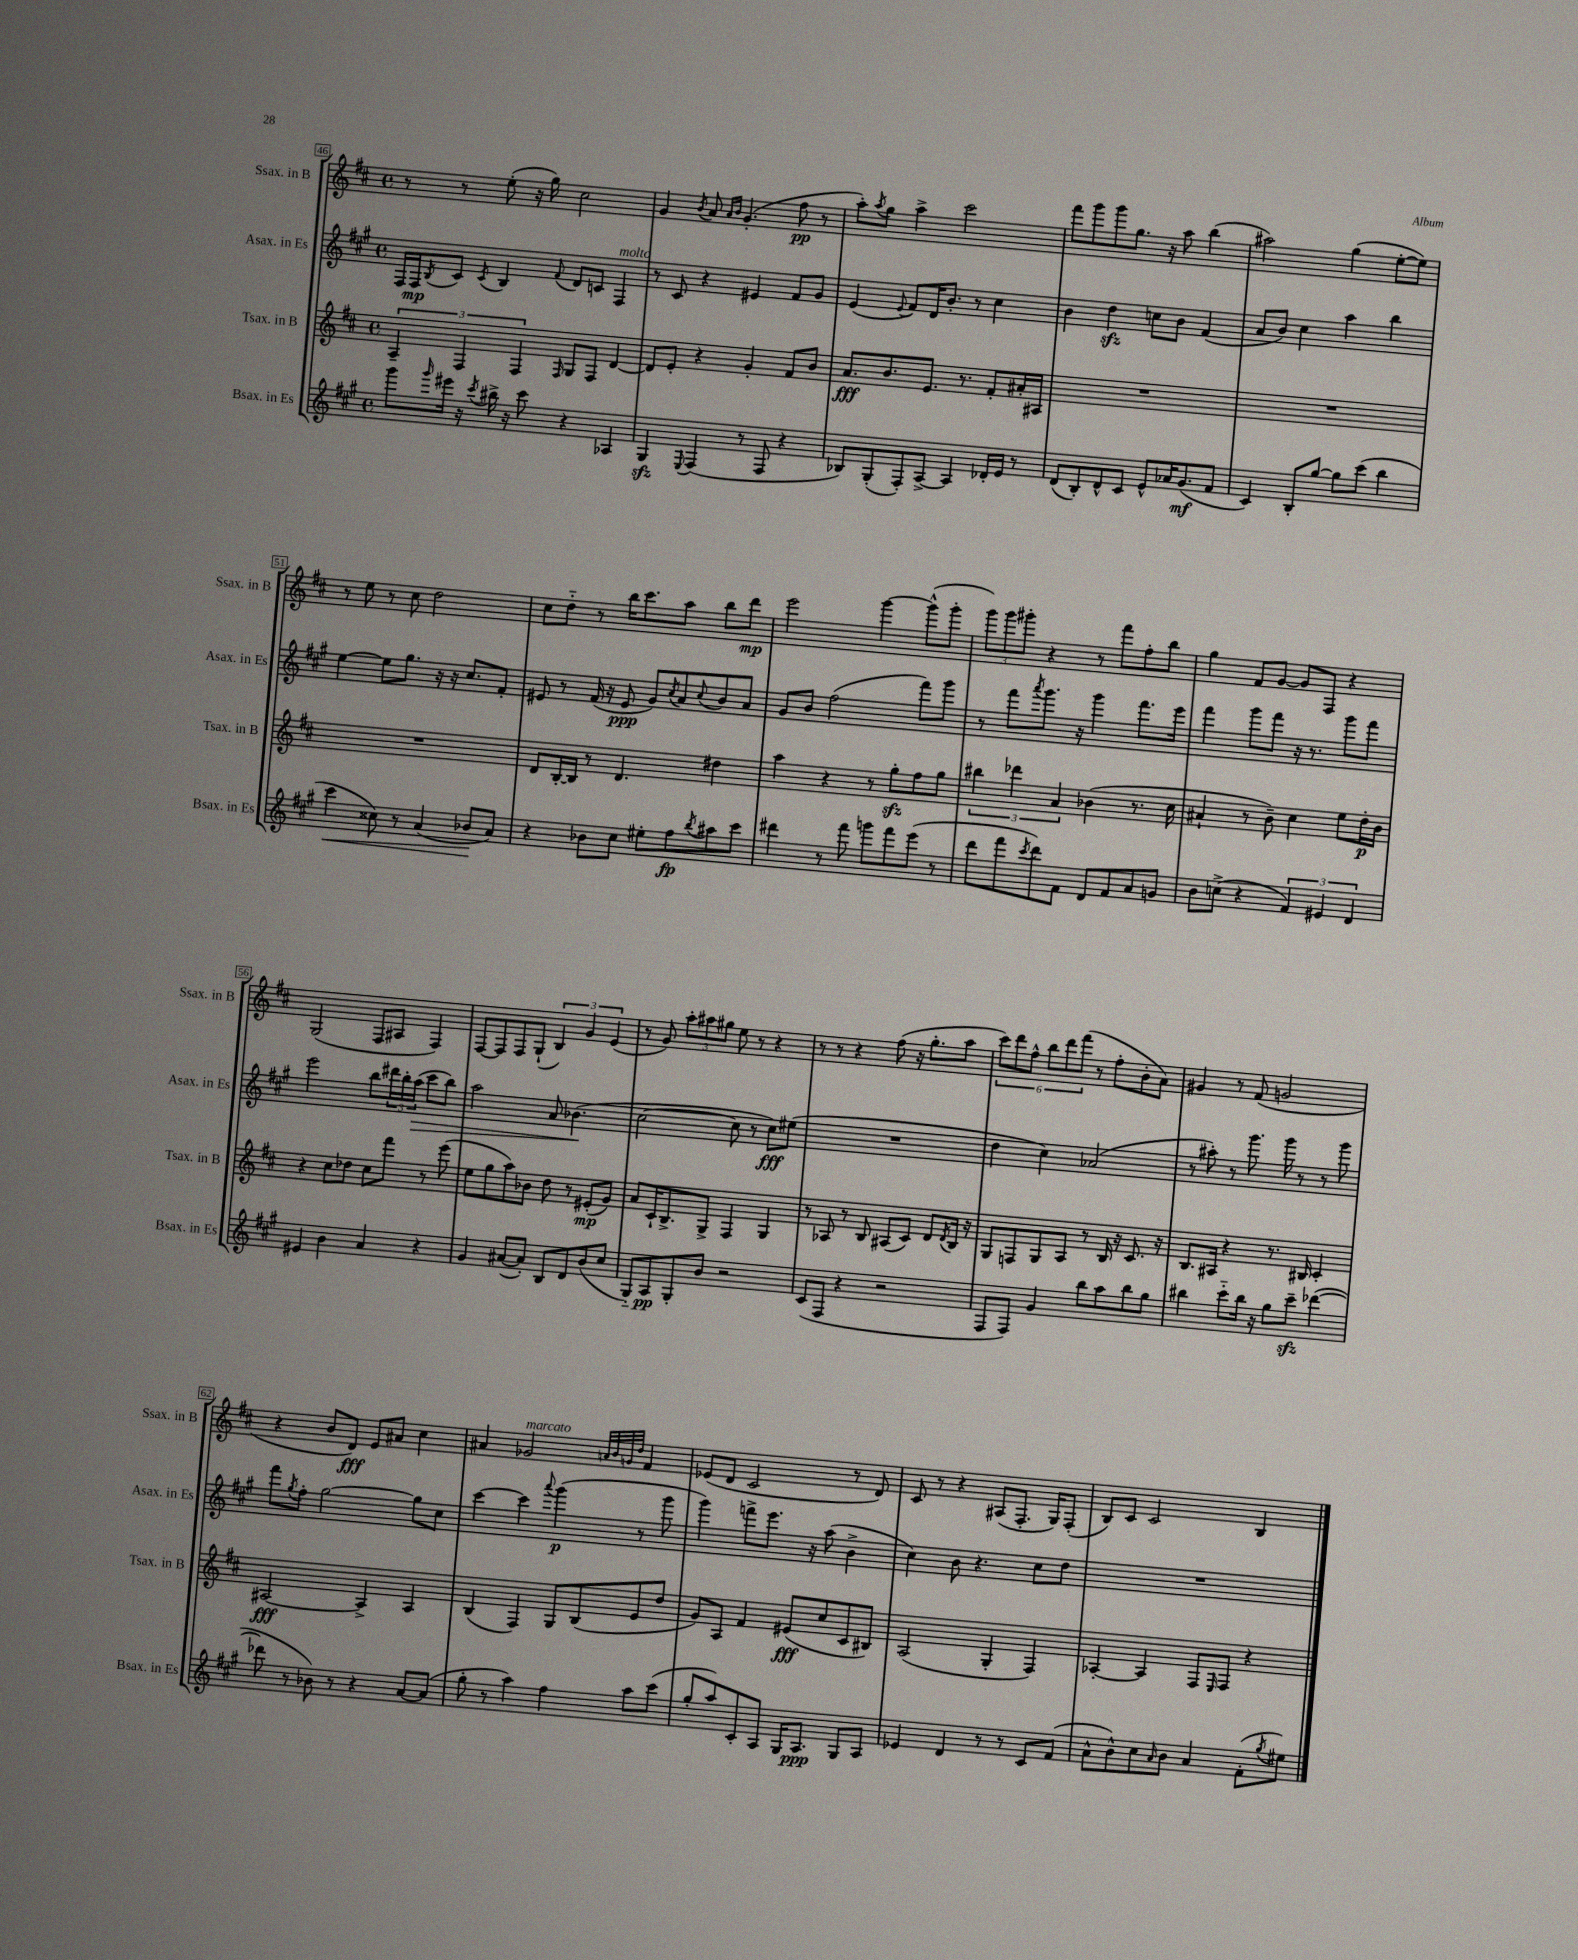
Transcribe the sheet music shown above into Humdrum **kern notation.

**kern	**dynam	**kern	**dynam	**kern	**dynam	**kern	**dynam
*part4	*part4	*part3	*part3	*part2	*part2	*part1	*part1
*staff4	*staff4	*staff3	*staff3	*staff2	*staff2	*staff1	*staff1
*I"Bsax. in Es	*	*I"Tsax. in B	*	*I"Asax. in Es	*	*I"Ssax. in B	*
*I'Bsax. in Es	*	*I'Tsax. in B	*	*I'Asax. in Es	*	*I'Ssax. in B	*
*clefG2	*	*clefG2	*	*clefG2	*	*clefG2	*
*k[f#c#g#]	*	*k[f#c#]	*	*k[f#c#g#]	*	*k[f#c#]	*
*M4/4	*	*M4/4	*	*M4/4	*	*M4/4	*
*met(c)	*	*met(c)	*	*met(c)	*	*met(c)	*
=46	=46	=46	=46	=46	=46	=46	=46
8ggg#\L	.	6A~/	.	16F#/LL	.	8r	.
.	.	.	.	16F#/J	mp	.	.
16qqggg#/	.	.	.	8qB/	.	.	.
16eee#X\Jk	.	.	.	8c#/J	.	8r	.
.	.	6F#/	.	.	.	.	.
16r	.	.	.	.	.	.	.
8qccc#/	.	.	.	8qc#/	.	.	.
16bb#X^\	.	.	.	4B/	.	(8ee'\	.
16r	.	.	.	.	.	.	.
.	.	6F#/	.	.	.	.	.
8ccc#\	.	.	.	.	.	16r	.
.	.	.	.	.	.	16gg\)	.
.	.	16qqF#/	.	8qqf#/	.	.	.
4r	.	8G/L	.	8d/L	.	2cc#\	.
.	.	8F#/J	.	8cn/J	.	.	.
!	!	!	!	!LO:TX:a:i:t=molto	!	!	!
4A-X/	.	[4d/	.	4F#/	.	.	.
=47	=47	=47	=47	=47	=47	=47	=47
4G#zz/	.	8d/L]	.	8r	.	4g/	.
.	.	8e'/J	.	8c#/	.	.	.
8qqE/	.	.	.	.	.	8qb/	.
(4F#/	.	4r	.	4r	.	8a/	.
.	.	.	.	.	.	16qqa/LL	.
.	.	.	.	.	.	16qqb/JJ	.
.	.	.	.	.	.	(4.g'/	.
8r	.	4g'/	.	4e#X/	.	.	.
8F#/	.	.	.	.	.	.	.
4r	.	8f#/L	.	8f#/L	.	8ff#\	pp
.	.	8b/J	.	8g#/J	.	8r	.
=48	=48	=48	=48	=48	=48	=48	=48
8B-X/L)	.	8.a/L	fff	(4e/	.	8aa'\L)	.
.	.	.	.	.	.	8qaa/	.
(8G#'/	.	.	.	.	.	8gg\J	.
.	.	8.b/	.	.	.	.	.
.	.	.	.	8qqe/	.	.	.
8F#'/)	.	.	.	8f#/L)	.	4aa^\	.
[8A^/J	.	8.e/J	.	16d/K	.	.	.
.	.	.	.	8.b'/J	.	.	.
4A/]	.	.	.	.	.	2ccc#\	.
.	.	8.r	.	.	.	.	.
.	.	.	.	8r	.	.	.
16d-X'/LL	.	8f#'/L	.	4cc#\	.	.	.
16e/JJ	.	.	.	.	.	.	.
8r	.	16a#X'/L	.	.	.	.	.
.	.	16A#X/JJ	.	.	.	.	.
=49	=49	=49	=49	=49	=49	=49	=49
(8d/L	.	1r	.	4b\	.	8fff#\L	.
8B'/)	.	.	.	.	.	8ggg\	.
8d^^/	.	.	.	4ddzz\	.	8ggg\	.
8c#/J	.	.	.	.	.	8.gg\J	.
8e^^/L	.	.	.	8ccn\L	.	.	.
.	.	.	.	.	.	16r	.
16a-X/K	.	.	.	8b\J	.	8aa\	.
(8.g#/	mf	.	.	.	.	.	.
.	.	.	.	(4f#/	.	(4bb\	.
8f#/J	.	.	.	.	.	.	.
=50	=50	=50	=50	=50	=50	=50	=50
4c#/)	.	1r	.	8a/L	.	2aa#X\)	.
.	.	.	.	8b/J)	.	.	.
8B'/L	.	.	.	4cc#\	.	.	.
[8gg#/J	.	.	.	.	.	.	.
8gg#\L]	.	.	.	4aa\	.	(4gg\	.
(8ccc#\J	.	.	.	.	.	.	.
4bb\	.	.	.	4bb\	.	[8ee'\L	.
.	.	.	.	.	.	8ee\J])	.
!!LO:LB:g=z
=51	=51	=51	=51	=51	=51	=51	=51
!	!LO:HP:b	!	!	!	!	!	!
4ccc#\	<	1r	.	[4ee\	.	8r	.
.	.	.	.	.	.	8ee\	.
8cc##X\)	.	.	.	8ee\L]	.	8r	.
8r	.	.	.	8.gg#\J	.	8cc#\	.
(4a/	.	.	.	.	.	2dd\	.
.	.	.	.	16r	.	.	.
.	.	.	.	16r	.	.	.
.	.	.	.	8.cc#/L	.	.	.
8b-X/L	.	.	.	.	.	.	.
8a/J)	[	.	.	8f#'/J	.	.	.
=52	=52	=52	=52	=52	=52	=52	=52
4r	.	8d/L	.	8e#X/	.	8cc#\L	.
.	.	[16B'/L	.	8r	.	8dd\J	.
.	.	16B/JJ]	.	.	.	.	.
8b-X\L	.	8r	.	(16f#/	.	8r	.
.	.	.	.	16r	.	.	.
8cc#\J	.	4.d/	.	8e#/	ppp	16bb\KL	.
.	.	.	.	.	.	8.ccc#\	.
8ee#X'\L	.	.	.	8g#/L)	.	.	.
.	.	.	.	8qcc#/	.	.	.
8ff#\	fp	.	.	8a/	.	8aa\J	.
8qbb/	.	.	.	8qqcc#/	.	.	.
8aa#X\	.	4dd#X\	.	8b/	.	8bb\L	.
8ccc#\J	.	.	.	8a/J	.	8ddd\J	mp
=53	=53	=53	=53	=53	=53	=53	=53
4ddd#X\	.	4aa\	.	8g#/L	.	2eee\	.
.	.	.	.	8b/J	.	.	.
8r	.	4r	.	(2ff#\	.	.	.
8fff#\	.	.	.	.	.	.	.
8gggn\L	.	8r	.	.	.	[4ggg\	.
8fff#\	.	8ggzz'\L	.	.	.	.	.
(8eee\J	.	8ff#\	.	8fff#\L)	.	(8ggg^^\L]	.
8r	.	8gg\J	.	8ggg#\J	.	8ggg'\J	.
=54	=54	=54	=54	=54	=54	=54	=54
8ddd\L	.	6bb#X\	.	8r	.	12ggg\L)	.
.	.	.	.	.	.	12ggg\	.
8fff#\	.	.	.	8fff#\L	.	.	.
.	.	6ddd-X\	.	.	.	12ggg#X'\J	.
8qccc#/	.	.	.	8qaaa/	.	.	.
8ddd\)	.	.	.	8.ggg#\J	.	4r	.
.	.	6a/	.	.	.	.	.
8f#\J	.	.	.	.	.	.	.
.	.	.	.	16r	.	.	.
8d/L	.	(4b-X\	.	4ggg#\	.	8r	.
8f#/	.	.	.	.	.	8fff#\L	.
8a/	.	8.r	.	8.fff#\L	.	8ff#'\	.
8gn/J	.	.	.	.	.	8bb\J	.
.	.	16cc#\	.	16eee\Jk	.	.	.
=55	=55	=55	=55	=55	=55	=55	=55
8b\L	.	4a#X`/	.	4fff#\	.	4gg\	.
(8ccn^\J	.	.	.	.	.	.	.
4r	.	8r	.	8ggg#\L	.	8f#/L	.
.	.	8b~\)	.	8fff#\J	.	[8g/J	.
6f#/)	.	4cc#\	.	16r	.	8g/L]	.
.	.	.	.	8.r	.	.	.
.	.	.	.	.	.	8F#/J	.
6e#X/	.	.	.	.	.	.	.
.	.	8ee\L	.	8ggg#\L	.	4r	.
6d/	.	.	.	.	.	.	.
.	.	16dd'\L	p	8fff#\J	.	.	.
.	.	16b\JJ	.	.	.	.	.
!!LO:LB:g=z
=56	=56	=56	=56	=56	=56	=56	=56
4e#X/	.	4r	.	2eee\	.	(2G/	.
4b\	.	8cc#\L	.	.	.	.	.
.	.	8dd-X\J	.	.	.	.	.
4a/	.	8cc#\L	.	8bb\L	.	8F#/L	.
.	.	8fff#\J	.	24ddd#X\L	.	8A#X/J	.
.	.	.	.	24bb'\	.	.	.
!	!	!	!	!	!LO:HP:b	!	!
.	.	.	.	(24aa\JJ	>	.	.
4r	.	8r	.	8ccc#\L	.	4F#/)	.
.	.	(8eee\	.	8bb\J)	.	.	.
=57	=57	=57	=57	=57	=57	=57	=57
4g#/	.	8ee\L	.	2aa\	.	[8F#/L	.
.	.	8gg\	.	.	.	8F#/]	.
([8a#X/L	.	8aa\)	.	.	.	8F#/	.
8a#'/J])	.	8b-X\J	.	.	.	(8G`/J	.
8B/L	.	8dd\	.	8a/	.	6B/)	.
8d/	.	8r	.	(4.b-X\	.	.	.
.	.	.	.	.	.	6g/	.
(8b/	.	(8e#X'/L	mp	.	.	.	.
.	.	.	.	.	.	(6e/	.
8cc#/J	.	8g/J)	.	.	.	.	.
.	.	.	.	.	]	.	.
=58	=58	=58	=58	=58	=58	=58	=58
8G#/L)	.	8a/L	.	[2cc#\	.	8r	.
8A/	pp	16c#`/K	.	.	.	8g/)	.
.	.	8.B^/	.	.	.	.	.
8G#'/	.	.	.	.	.	12aa'\L	.
.	.	.	.	.	.	12aa#X\	.
8b/J	.	8G^/J	.	.	.	.	.
.	.	.	.	.	.	12gg#X\J	.
2r	.	4F#/	.	8cc#\]	.	8ee\	.
.	.	.	.	8r	.	8r	.
.	.	4G/	.	8cc#\L)	fff	4r	.
.	.	.	.	(8ee#X\J	.	.	.
=59	=59	=59	=59	=59	=59	=59	=59
(8c#/L	.	8r	.	1r	.	8r	.
8F#/J	.	8A-X/	.	.	.	8r	.
4r	.	8r	.	.	.	4r	.
.	.	8B/	.	.	.	.	.
2r	.	(8A#X/L	.	.	.	(8ff#\	.
.	.	8c#/J)	.	.	.	16r	.
.	.	.	.	.	.	8.gg'\L	.
.	.	8d/L	.	.	.	.	.
.	.	8qd/	.	.	.	.	.
.	.	16B/Jk	.	.	.	8aa\J	.
.	.	16r	.	.	.	.	.
=60	=60	=60	=60	=60	=60	=60	=60
8F#/L	.	8G/L	.	4dd\	.	12ccc#\L)	.
.	.	.	.	.	.	12ddd\	.
8F#/J)	.	8Fn/	.	.	.	.	.
.	.	.	.	.	.	12ff#^^\J	.
4g#/	.	8G/	.	4cc#\)	.	12bb\L	.
.	.	.	.	.	.	12ddd\	.
.	.	8A/J	.	.	.	.	.
.	.	.	.	.	.	(12fff#\J	.
8bb\L	.	8r	.	(2a-X/	.	8r	.
8aa\	.	16B/	.	.	.	8ff#'\L	.
.	.	16r	.	.	.	.	.
8bb\	.	8.c#/	.	.	.	8b'\	.
8gg#\J	.	.	.	.	.	8a\J)	.
.	.	16r	.	.	.	.	.
=61	=61	=61	=61	=61	=61	=61	=61
4bb#X\	.	8.B/L	.	8r	.	4g#X/	.
.	.	.	.	8aa#X'\)	.	.	.
.	.	16A#X/Jk	.	.	.	.	.
8ccc#\L	.	4r	.	8r	.	8r	.
16bb#\Jk	.	.	.	8.ggg#\	.	(8f#/	.
16r	.	.	.	.	.	.	.
8gg#\L	.	8.r	.	.	.	2gn/	.
.	.	.	.	16ggg#\	.	.	.
8ccc#zz~\J	.	.	.	8r	.	.	.
.	.	16B#X/	.	.	.	.	.
([4ddd-X\	.	4c#'/	.	8r	.	.	.
.	.	.	.	8ggg#\	.	.	.
!!LO:LB:g=z
=62	=62	=62	=62	=62	=62	=62	=62
8ddd-X\]	.	[2A#X/	fff	8fff#\L	.	4r	.
.	.	.	.	8qgg#/	.	.	.
8r	.	.	.	8ff#'\J	.	.	.
8b-X\)	.	.	.	[2gg#\	.	8b/L	.
8r	.	.	.	.	.	8d/J)	fff
4r	.	4A#^/]	.	.	.	8e/L	.
.	.	.	.	.	.	8a#X/J	.
[8a/L	.	4A#/	.	8gg#\L]	.	4cc#\	.
(8a/J]	.	.	.	8cc#\J	.	.	.
=63	=63	=63	=63	=63	=63	=63	=63
8gg#'\	.	(4B/	.	[4ccc#\	.	4a#X/	.
8r	.	.	.	.	.	.	.
!	!	!	!	!	!	!LO:TX:a:i:t=marcato	!
4aa\)	.	4F#/)	.	4ccc#\]	.	2g-X/	.
.	.	.	.	8qqaaa/	.	.	.
4ff#\	.	8G/L	.	(4ggg#\	p	.	.
.	.	(8B/	.	.	.	.	.
.	.	.	.	.	.	32qqan/LLL	.
.	.	.	.	.	.	32qqb/	.
.	.	.	.	.	.	32qqgn/	.
.	.	.	.	.	.	32qqdd/JJJ	.
8aa\L	.	8e/	.	8r	.	4f#/	.
(8ccc#\J	.	8dd/J	.	8ggg#\	.	.	.
=64	=64	=64	=64	=64	=64	=64	=64
8gg#'/L	.	8g/L)	.	4ggg#\)	.	(8e-X/L	.
8aa/)	.	8A/J	.	.	.	8d/J	.
8c#'/	.	4f#/	.	8fffn^\L	.	2c#/	.
8A/J	.	.	.	8.eee\J	.	.	.
16G#/KL	.	(8e#X/L	fff	.	.	.	.
8.A/J	ppp	.	.	16r	.	.	.
.	.	8cc#/	.	(8aa\	.	.	.
8G#/L	.	8c#/	.	4b^\	.	8r	.
8A/J	.	8B#X/J)	.	.	.	8d/)	.
=65	=65	=65	=65	=65	=65	=65	=65
4e-X/	.	(2A/	.	4cc#\)	.	8c#/	.
.	.	.	.	.	.	8r	.
4d/	.	.	.	8b\	.	4r	.
.	.	.	.	4.r	.	.	.
8r	.	4G'/	.	.	.	(8A#X/L	.
8r	.	.	.	.	.	8.F#'/J	.
8c#/L	.	4F#/)	.	8cc#\L	.	.	.
.	.	.	.	.	.	16G/KL)	.
(8f#/J	.	.	.	8dd\J	.	(8F#'/J	.
=66	=66	=66	=66	=66	=66	=66	=66
8a^^\L	.	[4A-X'/	.	1r	.	8B/L)	.
8b^^\)	.	.	.	.	.	8c#/J	.
8cc#\	.	4A-/]	.	.	.	2c#/	.
16qqa/	.	.	.	.	.	.	.
8b\J	.	.	.	.	.	.	.
4a/	.	8F#/L	.	.	.	.	.
.	.	16qqE/	.	.	.	.	.
.	.	8F#/J	.	.	.	.	.
(8f#'\L	.	4r	.	.	.	4B/	.
8qgg#/	.	.	.	.	.	.	.
8ee#X\J)	.	.	.	.	.	.	.
==	==	==	==	==	==	==	==
*-	*-	*-	*-	*-	*-	*-	*-
